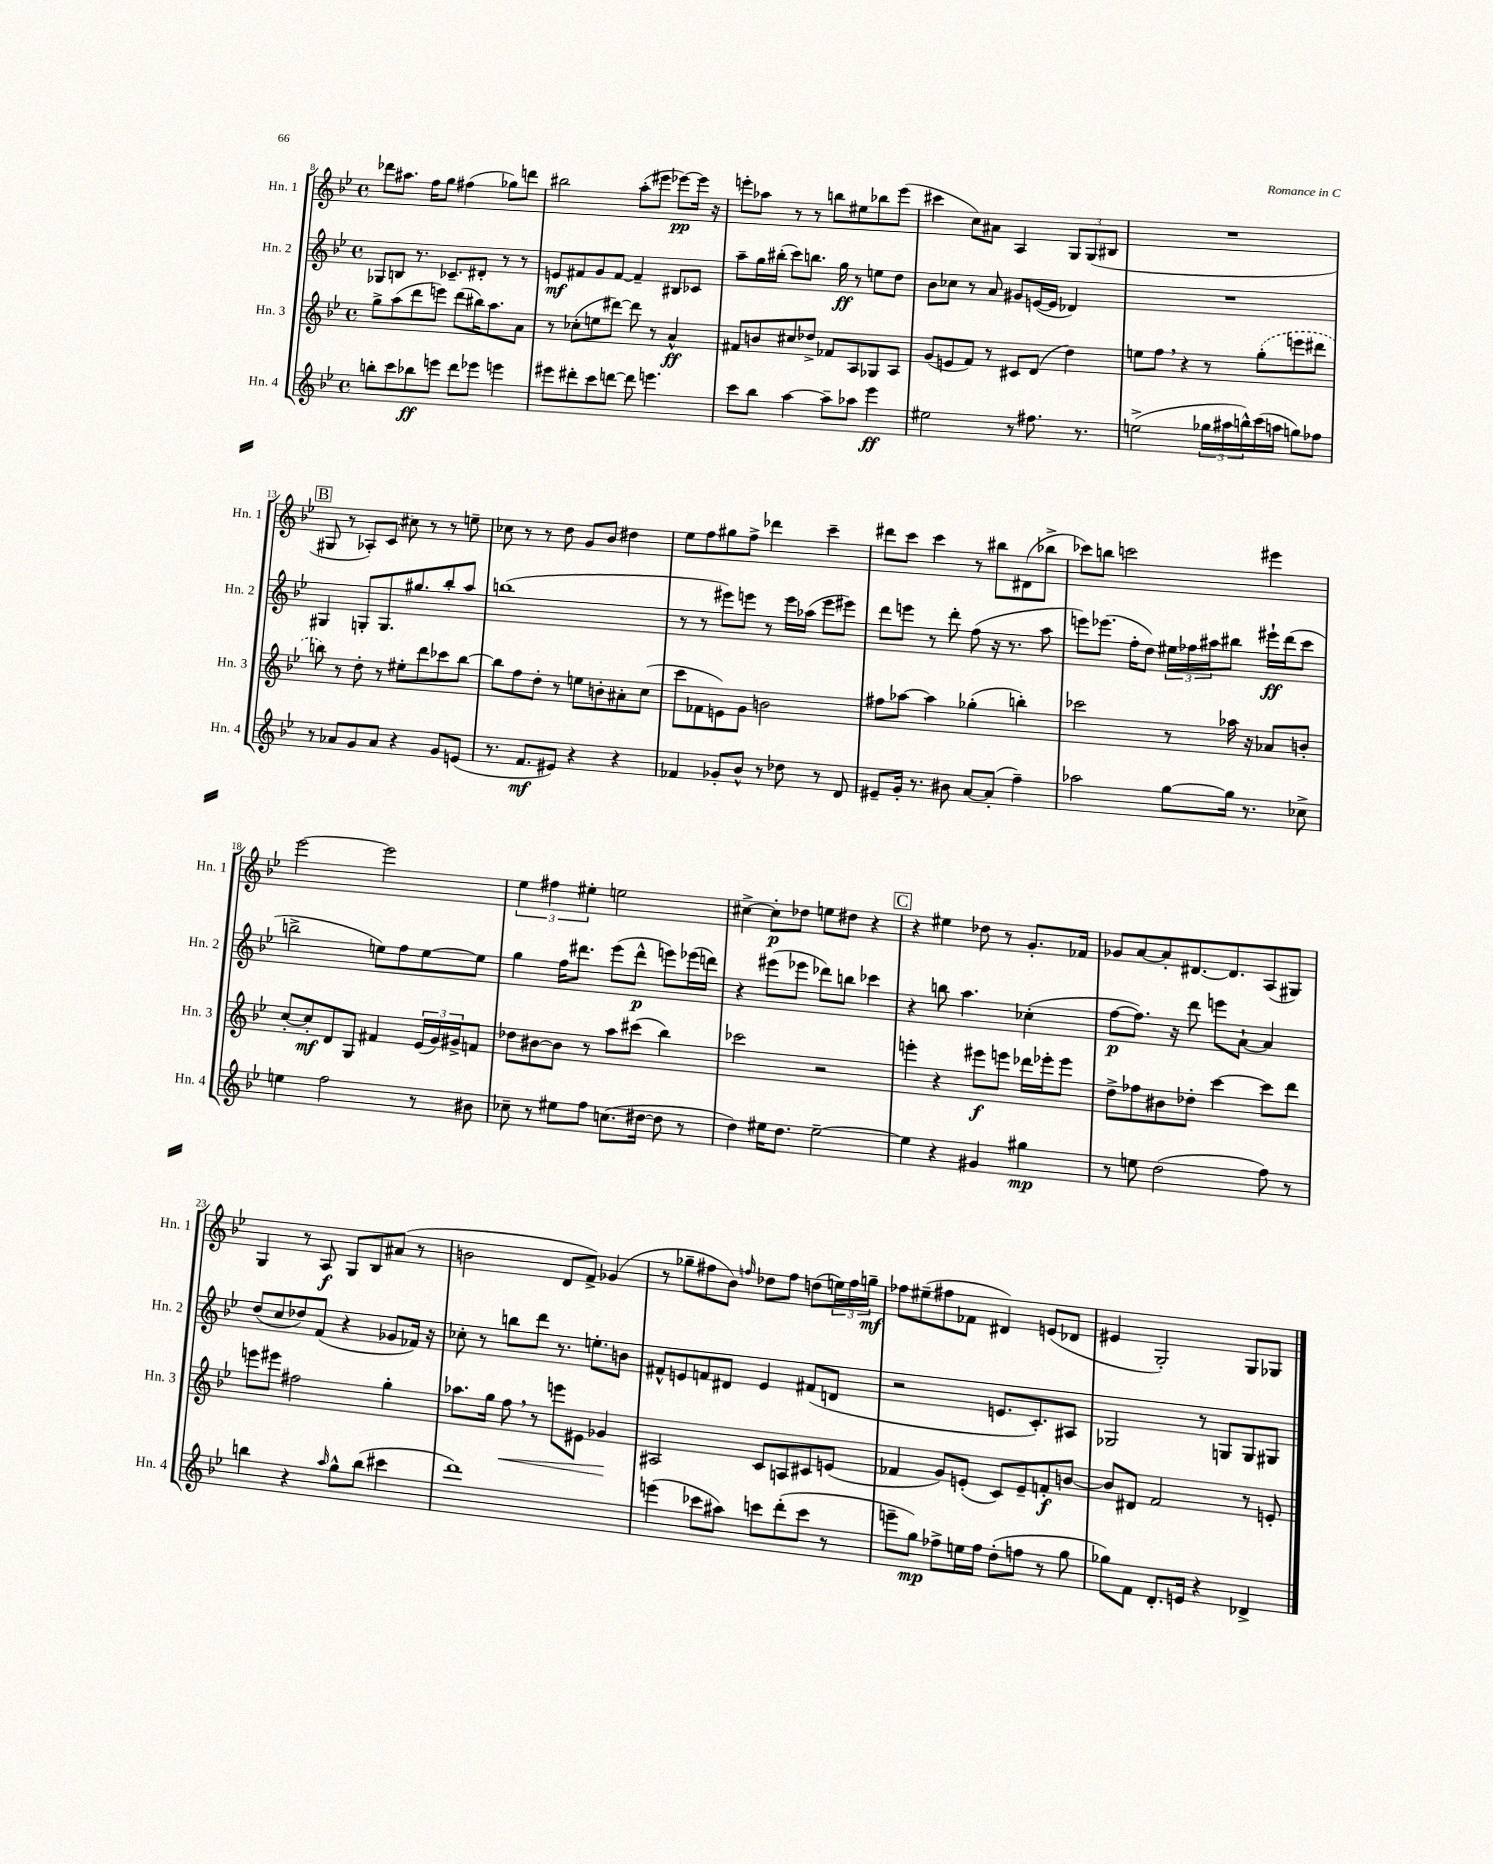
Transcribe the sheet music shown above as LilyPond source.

<<
\new StaffGroup <<
\new Staff = "s0" \with { instrumentName = "Hn. 1" shortInstrumentName = "Hn. 1" } {
    \clef treble \key bes \major \defaultTimeSignature \time 4/4
    des'''8 ais''8. f''16 g''8 fis''4( ges''8) d'''8 |
    bis''2 a''8-.( eis'''8 ees'''8~\pp) ees'''16 r16 |
    e'''8-. aes''8 r8 r8 b''8 eis''8 bes''8 e'''8( |
    cis'''4 c''8) ais'8 a4 \tuplet 3/2 { g8 g8( bis8 } |
    R1 |
    \mark \markup { \box "B" } gis8 r8 aes8-.) \once \slurDashed c'8( cis''8) r8 r8 e''8-- |
    ces''8 r8 r8 d''8 g'8 bes'8 dis''4 |
    ees''8 f''8 gis''8 f''8-> des'''4 c'''4-- |
    dis'''8 c'''8 c'''4 r8 bis''8 dis'8( bes''8-> |
    ces'''8) b''8 c'''2 eis'''4 |
    ees'''2~ ees'''2 |
    \tuplet 3/2 { ees''4 fis''4 eis''4-. } e''2 |
    cis''4~-> cis''8-.\p des''8 e''8 dis''8 r4 |
    \mark \markup { \box "C" } r4 eis''4 des''8 r8 g'8.-. fes'16 |
    ges'8 a'8~ a'8-. dis'8.~ dis'8. a8( gis8) |
    g4 r8 a8\f g8 bes8 ais'8( r8 |
    b'2 d'8 f'8->) ges'4( |
    r8 ges''8-- fis''8 bes'8) \grace { f''16 } des''8 f''8 d''8( \tuplet 3/2 { e''16) f''16 g''16--\mf } |
    fes''8 eis''8--( fis''8 fes'8 dis'4) e'8( des'8 |
    eis'4 g2-.) g8 ges8 \bar "|." |
}
\new Staff = "s1" \with { instrumentName = "Hn. 2" shortInstrumentName = "Hn. 2" } {
    \clef treble \key bes \major \defaultTimeSignature \time 4/4
    ges8 b8 r8. ces'8.-- dis'8-. r8 r8 |
    e'8\mf fis'8 g'8 fis'8~ fis'4-- bis8 ces'8 |
    a''8-- g''16 bis''16-.( c'''8) b''8. g''16\ff r8 e''8 d''8 |
    bes'8 ces''8 r8 a'8 gis'8 e'16~( e'16 des'4) |
    R1 |
    \mark \markup { \box "B" } gis4 g8-. g8. gis''8. bes''8-. a''8 |
    b''1( |
    r8 r8 eis'''8) e'''8 r8 e'''16 aes''16( e'''8 eis'''8) |
    d'''8 e'''8 r8 d'''8-. f''8( r16 r8. a''8 |
    e'''8) ees'''8.( f''16-. d''8) \tuplet 3/2 { eis''16 fes''16 ais''16 } bis''8 eis'''16-!\ff d'''16( c'''8 |
    b''2-> e''8) f''8 e''8~ e''8 |
    g''4 f''16 dis'''8. ees'''8( dis'''8-^\p e'''8) ees'''16( d'''16) |
    r4 eis'''8( ees'''8 des'''8) b''8 ces'''4 |
    \mark \markup { \box "C" } r4 b''8 a''4. ces''4-.( |
    f''8~\p f''8.) r16 d'''8 e'''8 a'8~-! a'4 |
    d''8( c''8 des''8) f'8( r4 ges'8 fes'16) r16 |
    ces''8-. r8 b''8 d'''8 r8. e''8.-. b'8 |
    fis'8-^ e'8 f'8 dis'8 e'4 fis'8( d'8 |
    r2 e'8. c'8.-.) ais8 |
    ges2 r8 g8 g8 gis8 \bar "|." |
}
\new Staff = "s2" \with { instrumentName = "Hn. 3" shortInstrumentName = "Hn. 3" } {
    \clef treble \key bes \major \defaultTimeSignature \time 4/4
    g''8-> a''8( d'''8 e'''8) d'''8( bis''16) a''8. a'8 |
    r8 ces''8-.( e''8 dis'''8~) dis'''8 r8 a'4-^\ff |
    fis'8 b'8 cis''8 des''8-> fes'8 a8 ges8 a8 |
    g'8( e'8 f'8) r8 cis'8 d'8( d''4) |
    e''8 f''8 \breathe r4 r8 \once \slurDashed g''8-.( e'''8 dis'''8 |
    \mark \markup { \box "B" } b''8) r8 d''8-. r8 eis''8-. d'''8 ces'''8 b''8~ |
    b''8 f''8 d''8-. r8 e''8 b'8-. ais'8-. c''8( |
    c'''8 fes'8 e'8) g'8 b'2 |
    fis''8 aes''8~ aes''4 ges''4-.( b''4-.) |
    ces'''2 r8 aes''16 r16 aes'8 b'8-. |
    c''8~-. c''8-.\mf d'8 g8 fis'4 \tuplet 3/2 { ees'16( g'16) gis'16-> } f'8 |
    des''8 bis'8~ bis'8 r8 a''8 cis'''8( bes''4) |
    ces'''2 r2 |
    \mark \markup { \box "C" } e'''4-. r4 eis'''8\f e'''8 des'''16 ees'''16-. ees'''8 |
    d''8-> fes''8 bis'8 des''8-. c'''4~ c'''8 d'''8 |
    e'''8 eis'''8 fis''2 g''4-. |
    aes''8. g''16 f''8\< \breathe r8 e'''8 eis'8 ges'4\! |
    ais2 c'8 a8 cis'8 e'8( |
    fes'4 g'8) e'8-.( c'8) e'8-- f'8-.\f b'8~ |
    b'8 dis'8 f'2 r8 e'8-. \bar "|." |
}
\new Staff = "s3" \with { instrumentName = "Hn. 4" shortInstrumentName = "Hn. 4" } {
    \clef treble \key bes \major \defaultTimeSignature \time 4/4
    b''8-. c'''8 bes''8\ff e'''8 d'''8 ees'''8 e'''4 |
    eis'''8 dis'''8-. c'''8 d'''8~ d'''8 e'''4. |
    c'''8 bes''8 a''4~ a''8-- aes''8 ees'''4\ff |
    eis''2 r8 fis''8. r8. |
    e''2->( \tuplet 3/2 { ges''16 ais''16 b''16-^) } c'''16( a''16 g''8) fes''8 |
    \mark \markup { \box "B" } r8 aes'8 g'8 aes'8 r4 g'8 e'8( |
    r8. f'8.\mf eis'8) r4 r4 |
    fes'4 ges'8-. bes'8-^ r8 des''8 r8 d'8 |
    eis'8-- g'16-. r8. bis'8 a'8~ a'8-.( f''4--) |
    aes''2 g''8~ g''16 r8. ces''8-> |
    e''4 f''2 r8 bis'8 |
    ces''8-- r8 eis''8 f''8 c''8.( dis''16~ dis''8 r8 |
    d''4) eis''16 d''8. eis''2~-- |
    \mark \markup { \box "C" } eis''4 r4 gis'4 gis''4\mp |
    r8 e''8 d''2( f''8) r8 |
    b''4 r4 \grace { a''16 } g''8-^ b''8( cis'''4 |
    d'''1) |
    e'''4( ces'''8 ais''8) c'''8 d'''8-.( c'''8 r8 |
    e'''8-- g''8\mp) fes''8-> e''16 fes''16 d''8-.( f''8 r8 g''8 |
    ges''8) f'8 d'8.-. e'16 r4 des'4-> \bar "|." |
}
>>
>>
\layout { \context { \Score currentBarNumber = #8 } }
